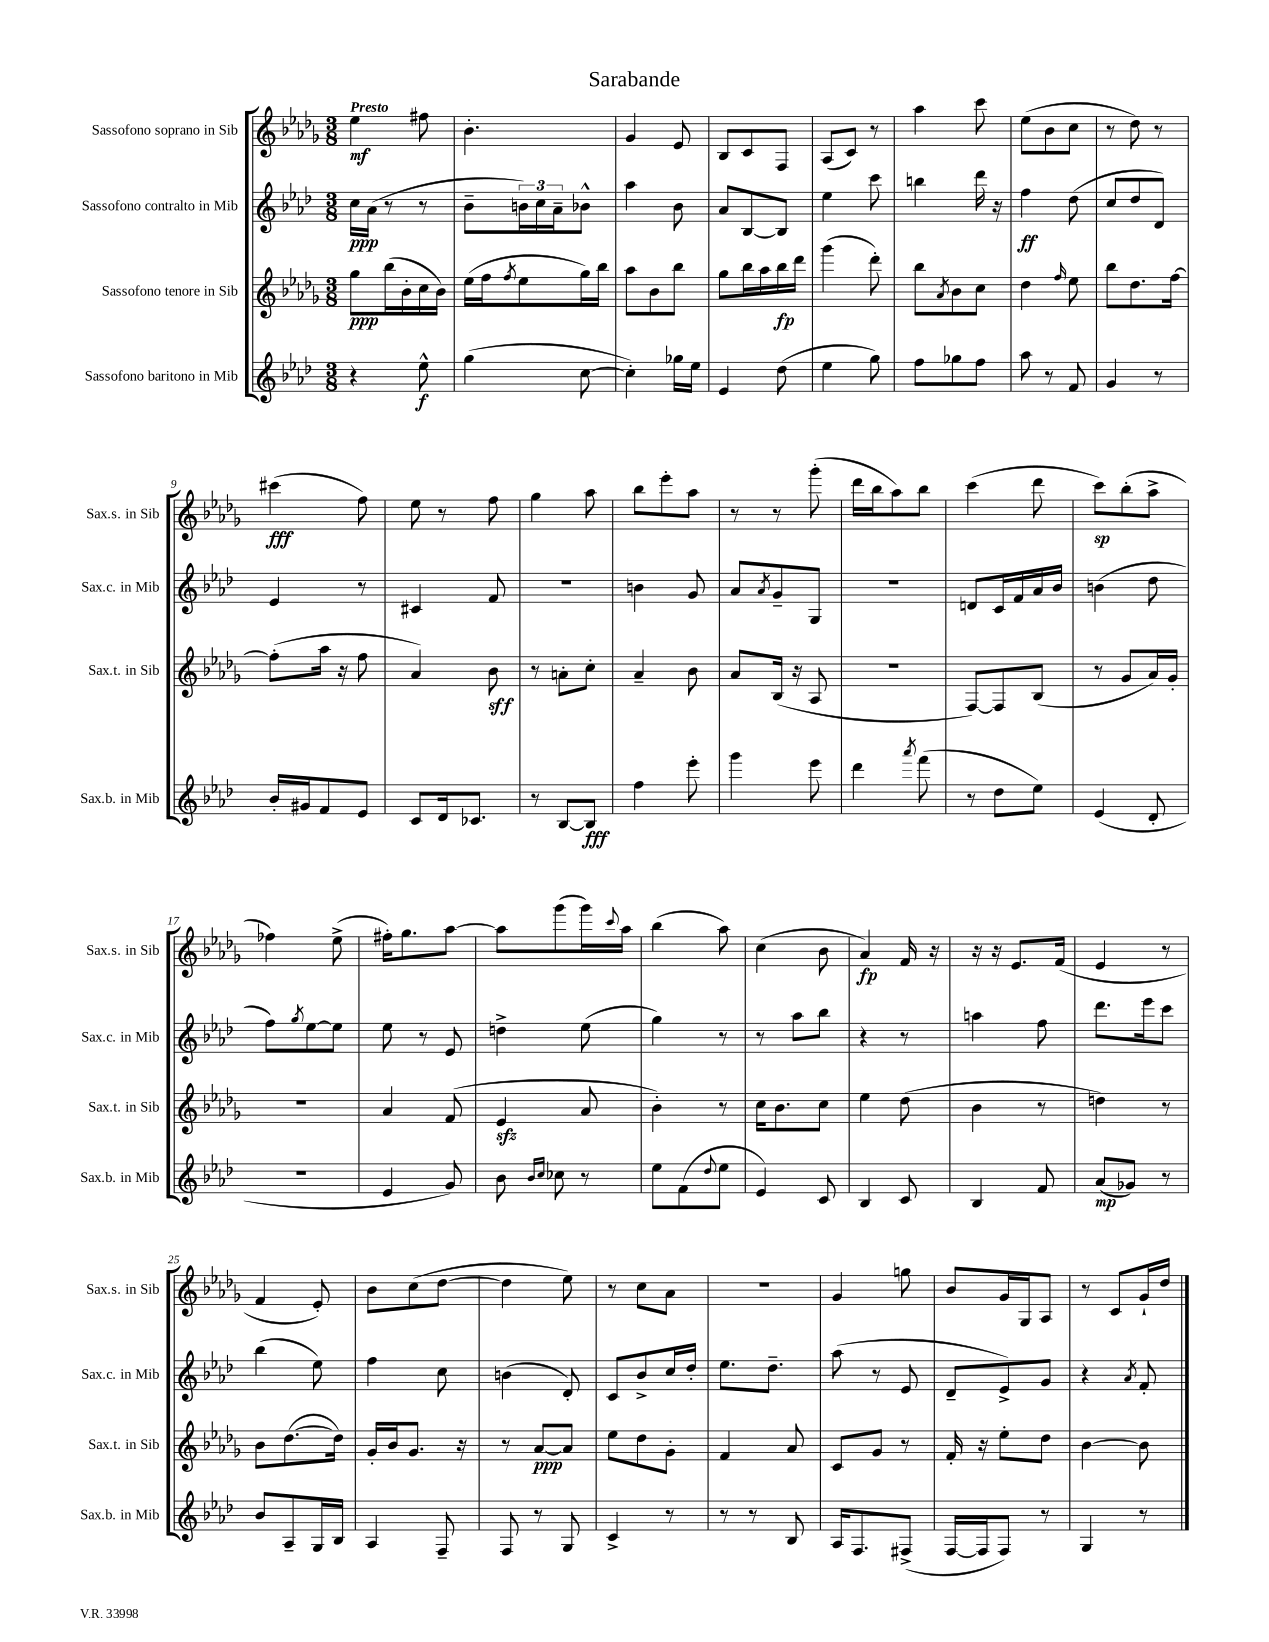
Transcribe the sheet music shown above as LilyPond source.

\header { title = "Sarabande" }
<<
\new StaffGroup <<
\new Staff = "s0" \with { instrumentName = "Sassofono soprano in Sib" shortInstrumentName = "Sax.s. in Sib" } {
    \clef treble \key des \major \numericTimeSignature \time 3/8 \tempo "Presto"
    ees''4\mf fis''8 |
    bes'4.-. |
    ges'4 ees'8 |
    bes8 c'8 f8 |
    aes8( c'8) r8 |
    aes''4 c'''8 |
    ees''8( bes'8 c''8 |
    r8 des''8) r8 |
    cis'''4\fff( f''8) |
    ees''8 r8 f''8 |
    ges''4 aes''8 |
    bes''8 ees'''8-. aes''8 |
    r8 r8 ges'''8-.( |
    des'''16 bes''16 aes''8) bes''8 |
    c'''4( des'''8 |
    c'''8\sp) bes''8-.( aes''8-> |
    fes''4) ees''8->( |
    fis''16-.) ges''8. aes''8~ |
    aes''8 ges'''8( ges'''16) \appoggiatura { c'''8 } aes''16 |
    bes''4( aes''8) |
    c''4( bes'8 |
    aes'4\fp) f'16 r16 |
    r16 r16 ees'8. f'16( |
    ees'4 r8 |
    f'4 ees'8-.) |
    bes'8 c''8( des''8~ |
    des''4 ees''8) |
    r8 c''8 aes'8 |
    R4. |
    ges'4 g''8 |
    bes'8 ges'16 ges16 aes8 |
    r8 c'8 ges'16-! des''16 \bar "|." |
}
\new Staff = "s1" \with { instrumentName = "Sassofono contralto in Mib" shortInstrumentName = "Sax.c. in Mib" } {
    \clef treble \key aes \major \numericTimeSignature \time 3/8
    c''16\ppp aes'16( r8 r8 |
    bes'8-- \tuplet 3/2 { b'16) c''16 aes'16-- } bes'8-^ |
    aes''4 bes'8 |
    aes'8 bes8~ bes8 |
    ees''4 c'''8 |
    b''4 des'''16 r16 |
    f''4\ff des''8( |
    c''8 des''8 des'8) |
    ees'4 r8 |
    cis'4 f'8 |
    R4. |
    b'4 g'8 |
    aes'8 \acciaccatura { aes'8 } g'8-- g8 |
    R4. |
    d'8 c'16 f'16 aes'16 bes'16 |
    b'4( des''8 |
    f''8) \acciaccatura { g''8 } ees''8~ ees''8 |
    ees''8 r8 ees'8 |
    d''4-> ees''8( |
    g''4) r8 |
    r8 aes''8 bes''8 |
    r4 r8 |
    a''4 f''8 |
    des'''8. ees'''16 c'''8 |
    bes''4( ees''8) |
    f''4 c''8 |
    b'4( des'8-.) |
    c'8 bes'8-> c''16 des''16-. |
    ees''8. des''8.-- |
    aes''8( r8 ees'8 |
    des'8-- ees'8->) g'8 |
    r4 \acciaccatura { aes'8 } f'8-. \bar "|." |
}
\new Staff = "s2" \with { instrumentName = "Sassofono tenore in Sib" shortInstrumentName = "Sax.t. in Sib" } {
    \clef treble \key des \major \numericTimeSignature \time 3/8
    ges''8\ppp bes''16( bes'16-. c''16 bes'16) |
    ees''16( f''16 \acciaccatura { f''8 } ees''8 ges''16) bes''16 |
    aes''8 bes'8 bes''8 |
    ges''8 bes''16 aes''16 bes''16\fp des'''16 |
    ges'''4( des'''8-.) |
    bes''8 \acciaccatura { aes'8 } bes'8 c''8 |
    des''4 \grace { f''16 } ees''8 |
    bes''8 des''8. f''16~ |
    f''8-.( aes''16 r16 f''8 |
    aes'4) bes'8\sff |
    r8 a'8-. c''8-. |
    aes'4-- bes'8 |
    aes'8 bes16( r16 aes8 |
    R4. |
    f8~) f8 bes8( |
    r8 ges'8 aes'16) ges'16-. |
    R4. |
    aes'4 f'8( |
    ees'4\sfz aes'8 |
    bes'4-.) r8 |
    c''16 bes'8. c''8 |
    ees''4 des''8( |
    bes'4 r8 |
    d''4) r8 |
    bes'8 des''8.~( des''16) |
    ges'16-. bes'16 ges'8. r16 |
    r8 aes'8~\ppp aes'8 |
    ees''8 des''8 ges'8-. |
    f'4 aes'8 |
    c'8 ges'8 r8 |
    f'16-. r16 ees''8-. des''8 |
    bes'4~ bes'8 \bar "|." |
}
\new Staff = "s3" \with { instrumentName = "Sassofono baritono in Mib" shortInstrumentName = "Sax.b. in Mib" } {
    \clef treble \key aes \major \numericTimeSignature \time 3/8
    r4 ees''8-^\f |
    g''4( c''8~ |
    c''4-.) ges''16 ees''16 |
    ees'4 des''8( |
    ees''4 g''8) |
    f''8 ges''8 f''8 |
    aes''8 r8 f'8 |
    g'4 r8 |
    bes'16-. gis'16 f'8 ees'8 |
    c'8 des'16 ces'8. |
    r8 bes8~ bes8\fff |
    f''4 ees'''8-. |
    g'''4 ees'''8 |
    des'''4 \acciaccatura { aes'''8 } f'''8( |
    r8 des''8 ees''8) |
    ees'4( des'8-. |
    R4. |
    ees'4 g'8) |
    bes'8 \grace { bes'16 c''16 } ces''8 r8 |
    ees''8 f'8( \appoggiatura { des''8 } ees''8 |
    ees'4) c'8 |
    bes4 c'8 |
    bes4 f'8 |
    aes'8\mp( ges'8) r8 |
    bes'8 aes8-- g16 bes16 |
    aes4 f8-- |
    f8 r8 g8 |
    c'4-> r8 |
    r8 r8 bes8 |
    aes16 f8. fis8->( |
    f16~ f16 f8) r8 |
    g4 r8 \bar "|." |
}
>>
>>
